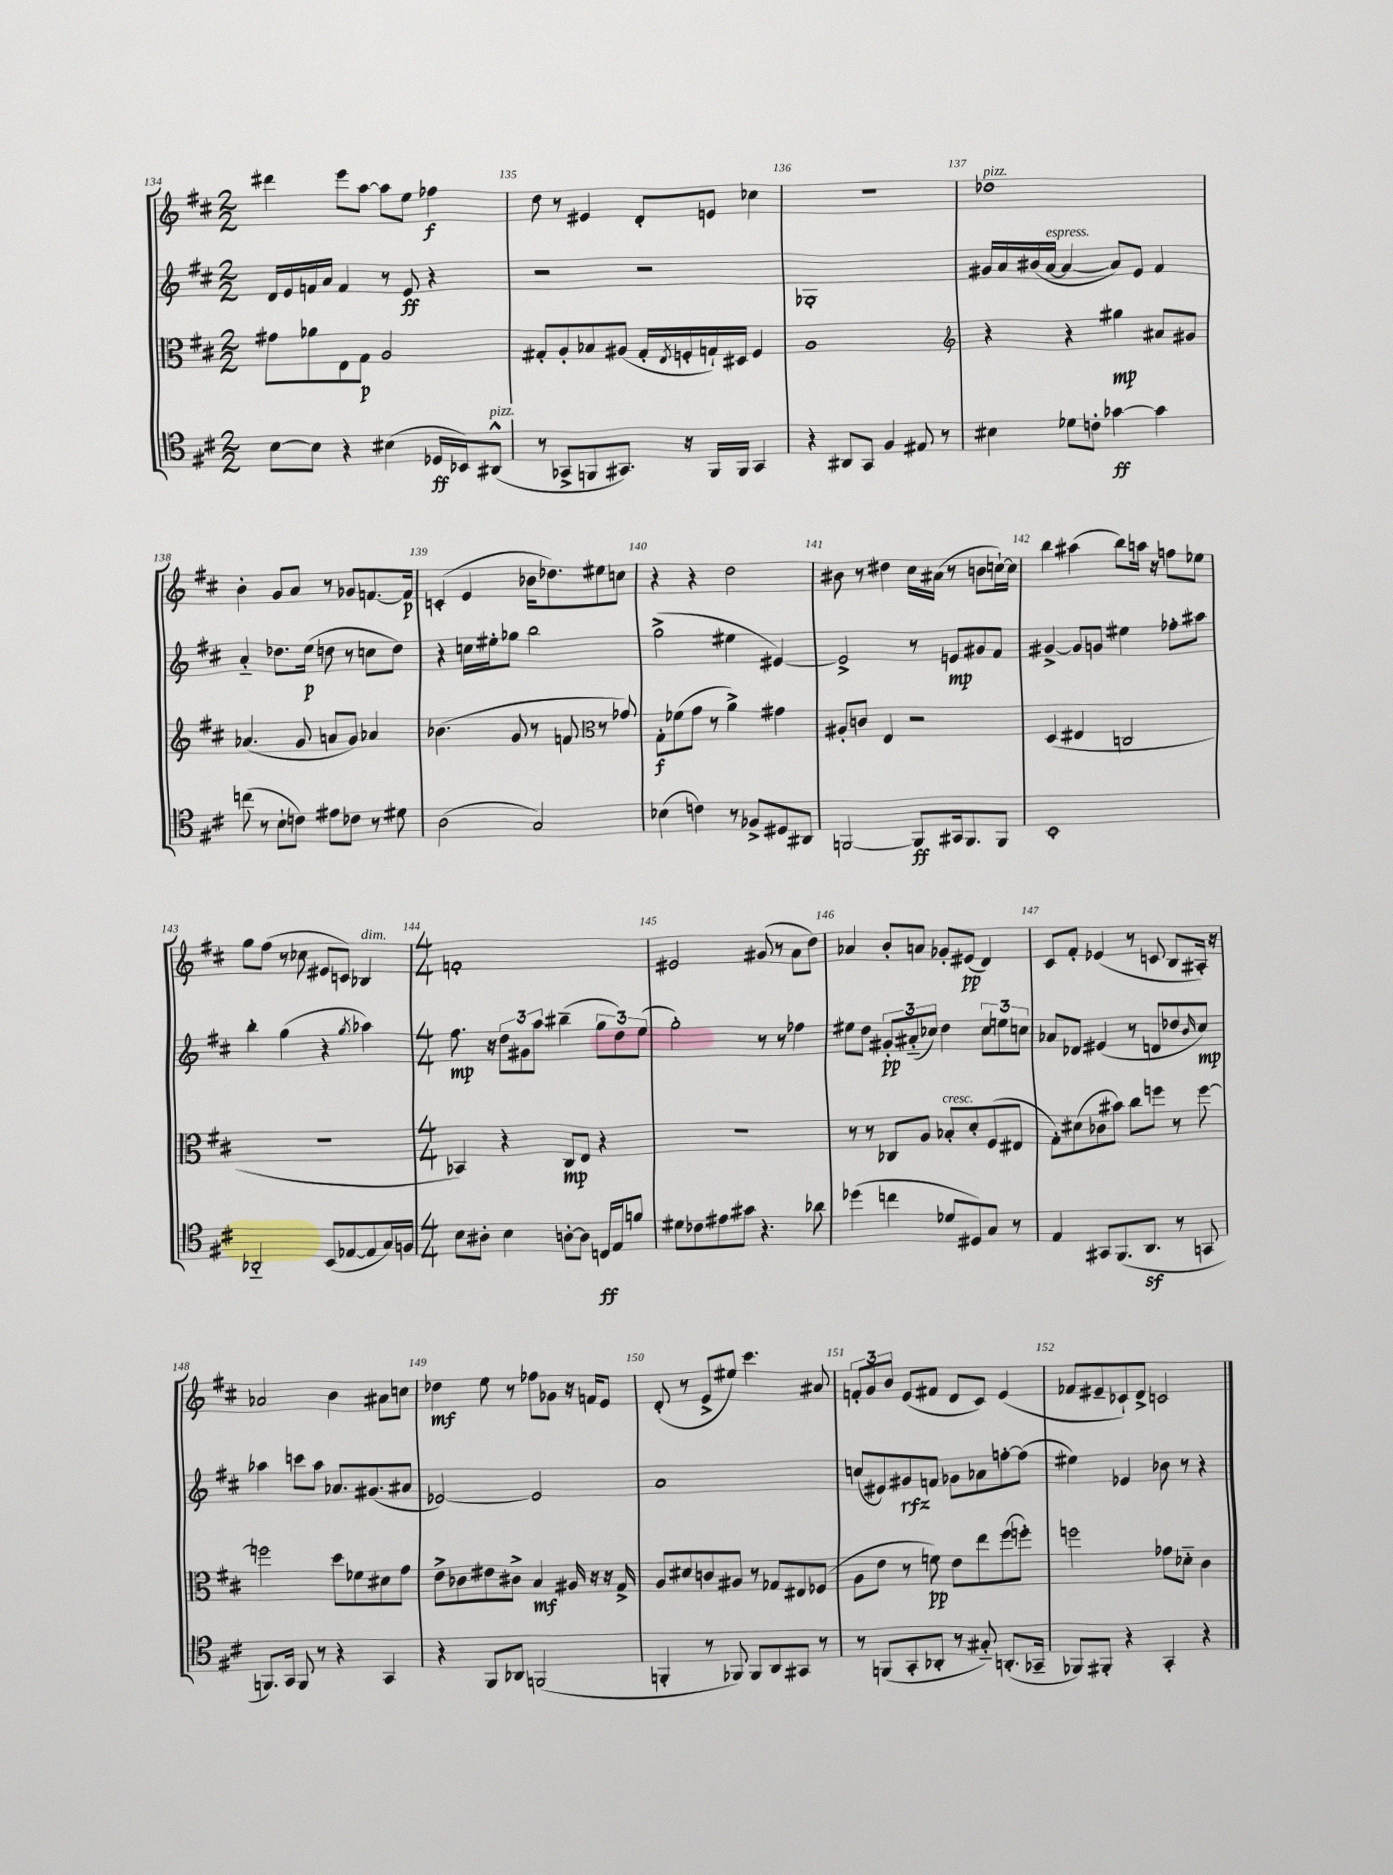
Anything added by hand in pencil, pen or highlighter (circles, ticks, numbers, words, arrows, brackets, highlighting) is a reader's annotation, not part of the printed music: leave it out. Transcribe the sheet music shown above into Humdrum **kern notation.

**kern	**dynam	**kern	**dynam	**kern	**dynam	**kern	**dynam
*part4	*part4	*part3	*part3	*part2	*part2	*part1	*part1
*staff4	*staff4	*staff3	*staff3	*staff2	*staff2	*staff1	*staff1
*clefC4	*	*clefC3	*	*clefG2	*	*clefG2	*
*k[f#c#]	*	*k[f#c#]	*	*k[f#c#]	*	*k[f#c#]	*
*M2/2	*	*M2/2	*	*M2/2	*	*M2/2	*
=134	=134	=134	=134	=134	=134	=134	=134
[8B\L	.	8g#X\L	.	16d/LL	.	4ddd#X\	.
.	.	.	.	16e/	.	.	.
8B\J]	.	8a-X\	.	16fn/	.	.	.
.	.	.	.	16a/JJ	.	.	.
4r	.	8E\	.	4f/	.	8eee\L	.
.	.	8G\J	p	.	.	[8aa\J	.
(4B#X\	.	2A/	.	8r	.	8aa\L]	.
.	.	.	.	8e/	ff	8ee\J	.
16D-X/LL	ff	.	.	4r	.	4ff-X\	f
16BB-X/J)	.	.	.	.	.	.	.
!LO:TX:a:i:t=pizz.	!	!	!	!	!	!	!
(8AA#X^^/J	.	.	.	.	.	.	.
=135	=135	=135	=135	=135	=135	=135	=135
8r	.	8G#X'/L	.	2r	.	8dd\	.
8GG-X^/L	.	8A'/	.	.	.	8r	.
8FFn/	.	8B-X/	.	.	.	4e#X/	.
8.GG#X/J)	.	(8A#X/J	.	.	.	.	.
.	.	16G#'/LL	.	2r	.	8d'/L	.
.	.	8qE/	.	.	.	.	.
16r	.	16Fn'/	.	.	.	.	.
16FF/LL	.	16Gn`/)	.	.	.	8en/J	.
16FF/JJ	.	16D#X/JJ	.	.	.	.	.
4GG#/	.	4F/	.	.	.	4cc-X\	.
=136	=136	=136	=136	=136	=136	=136	=136
4r	.	1A	.	1G-X'	.	1r	.
8AA#X/L	.	.	.	.	.	.	.
8GG/J	.	.	.	.	.	.	.
4F#/	.	.	.	.	.	.	.
8E#X/	.	.	.	.	.	.	.
8r	.	.	.	.	.	.	.
=137	=137	=137	=137	=137	=137	=137	=137
*	*	*clefG2	*	*	*	*	*
!	!	!	!	!	!	!LO:TX:a:i:t=pizz.	!
4B#X\	.	4r	.	16g#X/LL	.	1dd-X	.
.	.	.	.	16a/	.	.	.
.	.	.	.	(16b#X/	.	.	.
!	!	!	!	!LO:TX:a:i:t=espress.	!	!	!
.	.	.	.	[16a/JJ	.	.	.
8d-X\L	.	4r	.	4a/_	.	.	.
8cn'\J	.	.	.	.	.	.	.
[4g-X\	ff	4gg#X\	mp	8a/L])	.	.	.
.	.	.	.	8e/J	.	.	.
4g-\]	.	8a#X/L	.	4f#/	.	.	.
.	.	8g#X/J	.	.	.	.	.
!!LO:LB:g=z
=138	=138	=138	=138	=138	=138	=138	=138
(8ccn\	.	(4.a-X/	.	4a/	.	4b'\	.
8r	.	.	.	.	.	.	.
8B`\L	.	.	.	8.dd-X\L	.	8g/L	.
8cn\J)	.	8g/	.	.	.	8a/J	.
.	.	.	.	(16ee\Jk	p	.	.
8e#X\L	.	8an/L	.	8ddn\	.	8r	.
8c-X\J	.	8g/J)	.	8r	.	8g-X/L	.
8r	.	4a-X/	.	8ccn\L	.	[8.fn/	.
8d#X\	.	.	.	8dd\J)	.	.	.
.	.	.	.	.	.	16f/Jk]	p
=139	=139	=139	=139	=139	=139	=139	=139
(2A\	.	(4.b-X\	.	4r	.	(4cn'/	.
.	.	.	.	16ccn\LL	.	4e/	.
.	.	.	.	16ee#X'\J	.	.	.
.	.	8g/	.	8gg-X\J	.	.	.
2G/)	.	8r	.	2bb\	.	16b-X\KL	.
.	.	.	.	.	.	8.dd-X\)	.
.	.	8fn/	.	.	.	.	.
.	.	8r	.	.	.	8ee#X\	.
.	.	8g-X/)	.	.	.	8ccn\J	.
=140	=140	=140	=140	=140	=140	=140	=140
*	*	*clefC3	*	*	*	*	*
(4B-X\	.	8G'\L	f	(2gg^\	.	4r	.
.	.	(8f-X\	.	.	.	.	.
4cn\)	.	8g\J	.	.	.	4r	.
.	.	8r	.	.	.	.	.
8r	.	4a^\)	.	4ee#X\	.	2dd\	.
8F-X^/L	.	.	.	.	.	.	.
8D#X/	.	4g#X\	.	[4e#X/)	.	.	.
8AA#X/J	.	.	.	.	.	.	.
=141	=141	=141	=141	=141	=141	=141	=141
[2FFn/	.	8A#X'/L	.	2e#^/]	.	8b#X\	.
.	.	8cn/J	.	.	.	8r	.
.	.	4E/	.	.	.	4dd#X\	.
8FF/L]	ff	2r	.	8r	.	16cc#\LL	.
.	.	.	.	.	.	(16a#X\JJ	.
16GG#X/k	.	.	.	8en/L	mp	8r	.
8.FF/	.	.	.	.	.	.	.
.	.	.	.	8g#X/	.	8bn\L	.
8FF/J	.	.	.	8f#/J	.	[16ccn`\L)	.
.	.	.	.	.	.	16cc\JJ]	.
=142	=142	=142	=142	=142	=142	=142	=142
1BB'	.	(4D/	.	[4g#X^/	.	4bb\	.
.	.	4E#X/	.	8g#/L]	.	(4aa#X\	.
.	.	.	.	8gn/J	.	.	.
.	.	2Cn/	.	4ee#X\	.	8bb\L)	.
.	.	.	.	.	.	16aan\Jk	.
.	.	.	.	.	.	16r	.
.	.	.	.	8ff-X'\L	.	8ffn\L	.
.	.	.	.	8aa#X\J	.	8ee-X\J	.
!!LO:LB:g=z
=143	=143	=143	=143	=143	=143	=143	=143
2AA-X/	.	1r	.	4bb'\	.	8gg\L	.
.	.	.	.	.	.	(8ff#\J	.
.	.	.	.	(4gg\	.	8r	.
.	.	.	.	.	.	8cc-X\	.
(8BB/L	.	.	.	4r	.	8e#X/L	.
[8E-X/	.	.	.	.	.	8cn/J)	.
.	.	.	.	8qgg/	.	.	.
!	!	!	!	!	!	!LO:TX:a:i:t=dim.	!
8E-/]	.	.	.	4aa-X\)	.	4B-X/	.
16G/L)	.	.	.	.	.	.	.
16Fn/JJ	.	.	.	.	.	.	.
=144	=144	=144	=144	=144	=144	=144	=144
*M4/4	*	*M4/4	*	*M4/4	*	*M4/4	*
8B\L	.	4BB-X/)	.	8.ff#\	mp	1fn'	.
8A#X'\J	.	.	.	.	.	.	.
.	.	.	.	16r	.	.	.
4B\	.	4r	.	12dd\L	.	.	.
.	.	.	.	12g#X\	.	.	.
.	.	.	.	12aa\J	.	.	.
[8An'\L	.	8C#/L	mp	(4bb#X~\	.	.	.
8A\J]	.	8E/J	.	.	.	.	.
16Cn/LL	ff	4r	.	12gg\L	.	.	.
16E/J	.	.	.	.	.	.	.
.	.	.	.	12dd\)	.	.	.
8fn/J	.	.	.	.	.	.	.
.	.	.	.	(12ee\J	.	.	.
=145	=145	=145	=145	=145	=145	=145	=145
8d#X\L	.	1r	.	2gg'\)	.	2e#X/	.
8c-X\	.	.	.	.	.	.	.
8e#X\	.	.	.	.	.	.	.
8g#X\J	.	.	.	.	.	.	.
4.r	.	.	.	8r	.	(8g#X/	.
.	.	.	.	8r	.	8r	.
.	.	.	.	4ff-X\	.	8a\L	.
8a-X\	.	.	.	.	.	8dd\J)	.
=146	=146	=146	=146	=146	=146	=146	=146
(4dd-X\	.	8r	.	8ee#X\L	.	4a-X/	.
.	.	8r	.	8dd\J	.	.	.
4ccn\	.	8C-X/L	.	12g#X'/L	pp	8b'/L	.
.	.	.	.	(12a#X/	.	.	.
.	.	8A/J	.	.	.	8an/J	.
.	.	.	.	12cc-X/J)	.	.	.
!	!	!LO:TX:a:i:t=cresc.	!	!	!	!	!
8d-X/L	.	8B-X'/L	.	4dd\	.	8g-X'/L	.
8D#X/)	.	8d'/	.	.	.	(8e#X/J	pp
8G/J	.	(8F#/	.	12cc-\L	.	4d/)	.
.	.	.	.	12een\	.	.	.
8r	.	8E#X/J	.	.	.	.	.
.	.	.	.	12ccn\J	.	.	.
=147	=147	=147	=147	=147	=147	=147	=147
4E/	.	8G'\L)	.	8a-X/L	.	8c#/L	.
.	.	(8d#X\	.	8d-X/J	.	8f#'/J	.
8GG#X/L	.	8c-X\	.	(4e#X/	.	(4e-X/	.
(8.FF#/	.	8b#X\J)	.	.	.	.	.
.	.	8cc#\L	.	8r	.	8r	.
8.AAz/J	.	.	.	.	.	.	.
.	.	8ffn\J	.	8dn/L	.	8cn/	.
8r	.	8r	.	8dd-X/	.	8B/L	.
.	.	.	.	16qqb/	.	.	.
8GGn/	.	[8ff\	.	8cc#/J)	mp	16A#X'/Jk)	.
.	.	.	.	.	.	16r	.
!!LO:LB:g=z
=148	=148	=148	=148	=148	=148	=148	=148
8.FFn/L)	.	2ffn\]	.	4aa-X\	.	2a-X/	.
16GG/Jk	.	.	.	.	.	.	.
8FF/	.	.	.	8cccn\L	.	.	.
8r	.	.	.	8aa-\J	.	.	.
4r	.	8dd\L	.	8.a-X/L	.	4b\	.
.	.	8f-X\	.	.	.	.	.
.	.	.	.	(8.g#X/	.	.	.
4GG/	.	8d#X\	.	.	.	8a#X\L	.
.	.	8g\J	.	8a#X/J	.	8ccn\J	.
=149	=149	=149	=149	=149	=149	=149	=149
4r	.	8e^\L	.	[2e-X/)	.	4dd-X\	mf
.	.	8c-X\	.	.	.	.	.
8FF#/L	.	8e#X\	.	.	.	8ee\	.
8AA-X/J	.	8c#X^\J	.	.	.	8r	.
(2FFn/	.	4B/	mf	2e-/]	.	8ff-X\L	.
.	.	.	.	.	.	8g-X\J	.
.	.	16A#X/	.	.	.	16r	.
.	.	16r	.	.	.	16fn/KL	.
.	.	16r	.	.	.	8e/J	.
.	.	16G^/	.	.	.	.	.
=150	=150	=150	=150	=150	=150	=150	=150
4FFn'/	.	8A/L	.	1a	.	(8d'/	.
.	.	8d#X/	.	.	.	8r	.
8r	.	8cn/	.	.	.	8e^/L	.
8FF-X/)	.	8A#X/J	.	.	.	8ee#X/J)	.
8FF-/L	.	8r	.	.	.	4.ccc#\	.
8AA/	.	8G-X/L	.	.	.	.	.
8GG#X/J	.	8E#X/	.	.	.	.	.
8r	.	(8F-X/J	.	.	.	8a#X/	.
=151	=151	=151	=151	=151	=151	=151	=151
8r	.	8A\L	.	(8ccn/L	.	12fn'/L	.
.	.	.	.	.	.	12g/	.
(8FFn/L	.	8e\J	.	8e#X/)	.	.	.
.	.	.	.	.	.	12b/J	.
8GG'/	.	8r	.	8g#X/	rfz	(8e/L	.
8AA-X'/J	.	8fn\)	pp	8fn/J	.	8f#X/J	.
8r	.	8e\L	.	8g-X\L	.	8d/L	.
8G#X/)	.	8ee\	.	8a-X\	.	8c#/J)	.
(8.AAn'/L	.	(8ff#\	.	[8ffn'\	.	(4e/	.
.	.	8ffn'\J)	.	(8ff\J]	.	.	.
16GG-X~/Jk	.	.	.	.	.	.	.
=152	=152	=152	=152	=152	=152	=152	=152
8FF-X/L)	.	2ffn\	.	4ee#X\)	.	8f-X/L	.
8FF#X'/J	.	.	.	.	.	8e#X~/	.
4r	.	.	.	4e-X/	.	8c-X`/)	.
.	.	.	.	.	.	8d^/J	.
4GG'/	.	8g-X\L	.	8b-X\	.	2cn/	.
.	.	8d-X\J	.	8r	.	.	.
4r	.	4c#\	.	4r	.	.	.
==	==	==	==	==	==	==	==
*-	*-	*-	*-	*-	*-	*-	*-
